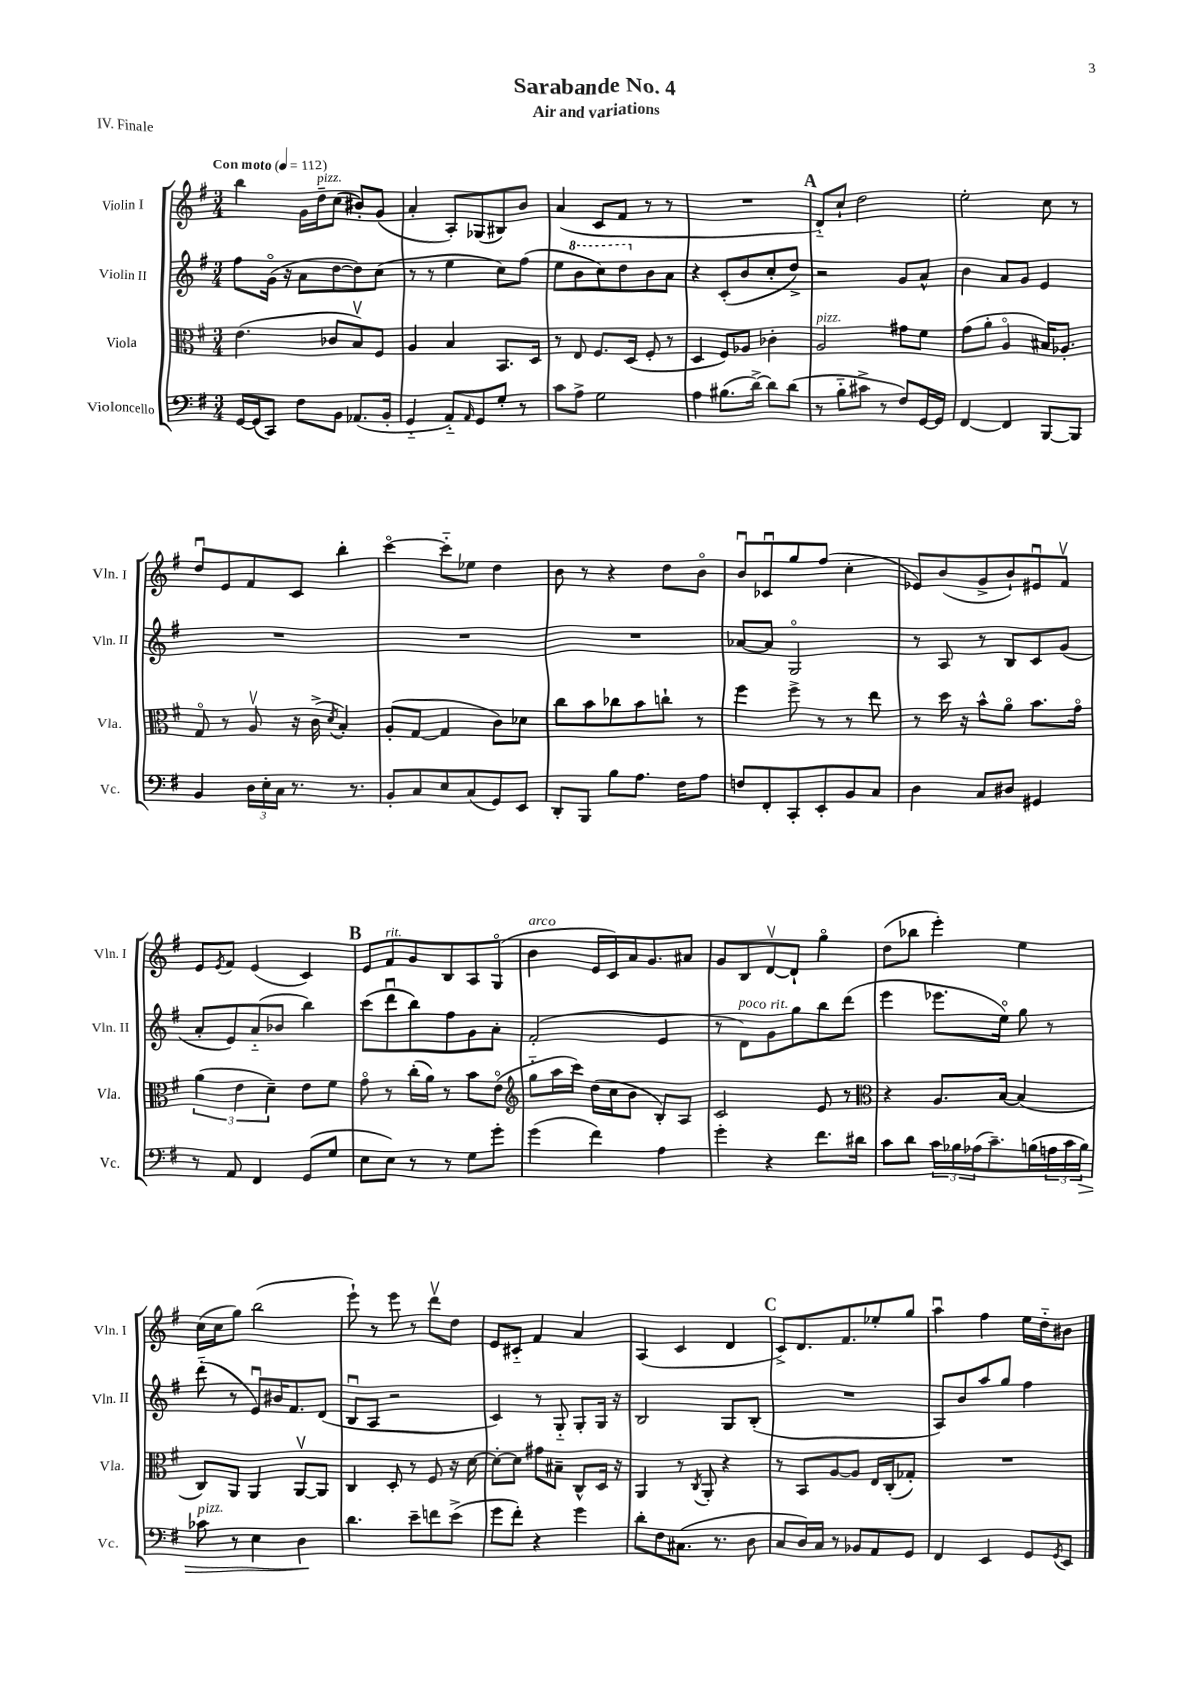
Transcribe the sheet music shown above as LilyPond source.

\header { title = "Sarabande No. 4" subtitle = "Air and variations" piece = "IV. Finale" }
<<
\new StaffGroup <<
\new Staff = "s0" \with { instrumentName = "Violin I" shortInstrumentName = "Vln. I" } {
    \clef treble \key g \major \numericTimeSignature \time 3/4 \tempo "Con moto" 4 = 112
    b''4 g'16 d''16--^\markup { \italic "pizz." } c''8( bis'8-.) g'8( |
    a'4-. a8-.) ges8( bis8) b'8 |
    a'4( c'8 fis'8 r8 r8 |
    R2. |
    \mark \markup { \bold "A" } d'8-_) c''8-! d''2 |
    e''2-. c''8 r8 |
    d''8\downbow e'8 fis'8 c'8 b''4-. |
    c'''4~\flageolet c'''8-_ ees''8 d''4 |
    b'8 r8 r4 d''8 b'8\flageolet |
    b'8\downbow ces'8\downbow g''8 fis''8( c''4-. |
    ees'8) b'8( g'8-> b'8-!) eis'8\downbow fis'8\upbow |
    e'8 \acciaccatura { e'8 } fis'8 e'4( c'4) |
    \mark \markup { \bold "B" } e'8 fis'8^\markup { \italic "rit." } g'8 b8 a8 g8\flageolet( |
    b'4^\markup { \italic "arco" } e'16 c'16) a'16 g'8. ais'8 |
    g'8 b8 d'8~\upbow d'8-! g''4\flageolet |
    d''8( bes''8 e'''4-.) e''4 |
    c''16( c''16 g''8) b''2( |
    e'''8-!) r8 e'''8 r8 d'''8\upbow d''8 |
    e'8 cis'8-_ fis'4 a'4 |
    a4( c'4 d'4 |
    \mark \markup { \bold "C" } c'8->) d'8. fis'8. ees''8-. g''8 |
    a''4\downbow fis''4 e''16 d''16-_ bis'8 \bar "|." |
}
\new Staff = "s1" \with { instrumentName = "Violin II" shortInstrumentName = "Vln. II" } {
    \clef treble \key g \major \numericTimeSignature \time 3/4
    fis''8 g'16\flageolet( r16 a'8 d''8~ d''8) c''8( |
    r8 r8 e''4 c''8) fis''8( |
    e''8 \ottava #1 b''8 c'''8) d'''8 \ottava #0 b'8 a'8 |
    r4 c'8-.( b'8 c''8-. d''8->) |
    \mark \markup { \bold "A" } r2 g'8 a'8-^ |
    b'4 a'8 g'8 e'4 |
    R2. |
    R2. |
    R2. |
    aes'8~ aes'8 g2\flageolet |
    r8 a8 r8 b8 c'8 g'8( |
    a'8-. e'8) a'8-_( bes'8 b''4) |
    \mark \markup { \bold "B" } c'''8( d'''8\downbow b''8) fis''8 g'8 a'8-. |
    fis'2-.( e'4 |
    r8 d'8^\markup { \italic "poco rit." }) g'8 g''8 b''8 d'''8( |
    e'''4 ees'''8. e''16\flageolet) g''8 r8 |
    d'''8-_( r8 e'8\downbow) bis'16 fis'8. d'8( |
    b8\downbow a8 r2 |
    c'4) r8 g8-_ g8-. g16 r16 |
    b2 g8 b8-.( |
    \mark \markup { \bold "C" } R2. |
    a8) b'8 a''8 g''8 fis''4 \bar "|." |
}
\new Staff = "s2" \with { instrumentName = "Viola" shortInstrumentName = "Vla." } {
    \clef alto \key g \major \numericTimeSignature \time 3/4
    e'4.( ces'8 b8\upbow) fis8 |
    a4 b4 b,8. d16 |
    r8 e8 fis8. d16( fis8-. r8 |
    d4 fis8) aes8 ces'4-. |
    \mark \markup { \bold "A" } a2^\markup { \italic "pizz." } gis'8 fis'8 |
    g'8( a'8-. a4\flageolet bis16) aes8.-. |
    g8\flageolet r8 a8\upbow r16 c'16->( \acciaccatura { d'8 } b4-.) |
    a8-.( g8~ g4 c'8) des'8 |
    c''8 b'8 ces''8 b'8 c''8-! r8 |
    fis''4 fis''8-> r8 r8 e''8 |
    r8 d''16 r16 b'8-^ a'8\flageolet b'8. g'16\flageolet |
    \tuplet 3/2 { a'4( e'4 d'4--) } e'8 fis'8 |
    \mark \markup { \bold "B" } g'8\flageolet r8 c''16-.( a'16) r8 b'8 e'8\flageolet( |
    \clef treble g''8-_ a''16 c'''16) d''16( c''16 b'8 b8-.) a8 |
    c'2 e'8 r8 |
    \clef alto r4 a8. b16~ b4( |
    c8) a,8 a,4 a,8~\upbow a,8 |
    c4 d8-. r8 fis8 r16 d'16~ |
    d'8~-. d'8 gis'8 bis8-- c8-^ d16 r16 |
    a,4 r8 \acciaccatura { c8 } a,8-. r4 |
    \mark \markup { \bold "C" } r8 b,8 a8~ a8 e16 c16-.( ges8-.) |
    R2. \bar "|." |
}
\new Staff = "s3" \with { instrumentName = "Violoncello" shortInstrumentName = "Vc." } {
    \clef bass \key g \major \numericTimeSignature \time 3/4
    g,16~ g,16( c,8) fis8 b,8 aes,8.( b,16-. |
    g,4-_ a,8-_) \grace { a,16 } g,8 g8-. r8 |
    c'8 a8-> g2 |
    a4 bis8.( d'16~->) d'8 d'8( |
    \mark \markup { \bold "A" } r8 b8-_ cis'8-> r8 fis8) g,16~ g,16 |
    fis,4~ fis,4 b,,8~ b,,8 |
    b,4 \tuplet 3/2 { d16 e16-. c16 } r8. r8. |
    b,8-. c8 e8 c8( g,8) e,8 |
    d,8-. b,,8 b8 a8. fis16 a8 |
    f8 fis,8-. c,8-. e,8-. b,8 c8 |
    d4 c8 dis8 gis,4 |
    r8 a,8 fis,4 g,8( g8 |
    \mark \markup { \bold "B" } e8 e8) r8 r8 g8 g'8-. |
    g'4( fis'4) a4 |
    g'4-. r4 fis'8. dis'16 |
    c'8 d'8 \tuplet 3/2 { c'16 bes16 aes16( } c'8.--) b16( \tuplet 3/2 { a16 c'16 b16\>) } |
    ces'8^\markup { \italic "pizz." } r8 e4 d4\! |
    d'4. e'8-- f'8 e'8->( |
    g'8 fis'8-.) r4 g'4 |
    d'8-. fis8 cis8.( r8. d8 |
    \mark \markup { \bold "C" } c8 d16) c16 r8 bes,8 a,8 g,8 |
    fis,4 e,4 g,8 \acciaccatura { g,8 } e,8 \bar "|." |
}
>>
>>
\layout { \context { \Score \remove "Bar_number_engraver" } }
